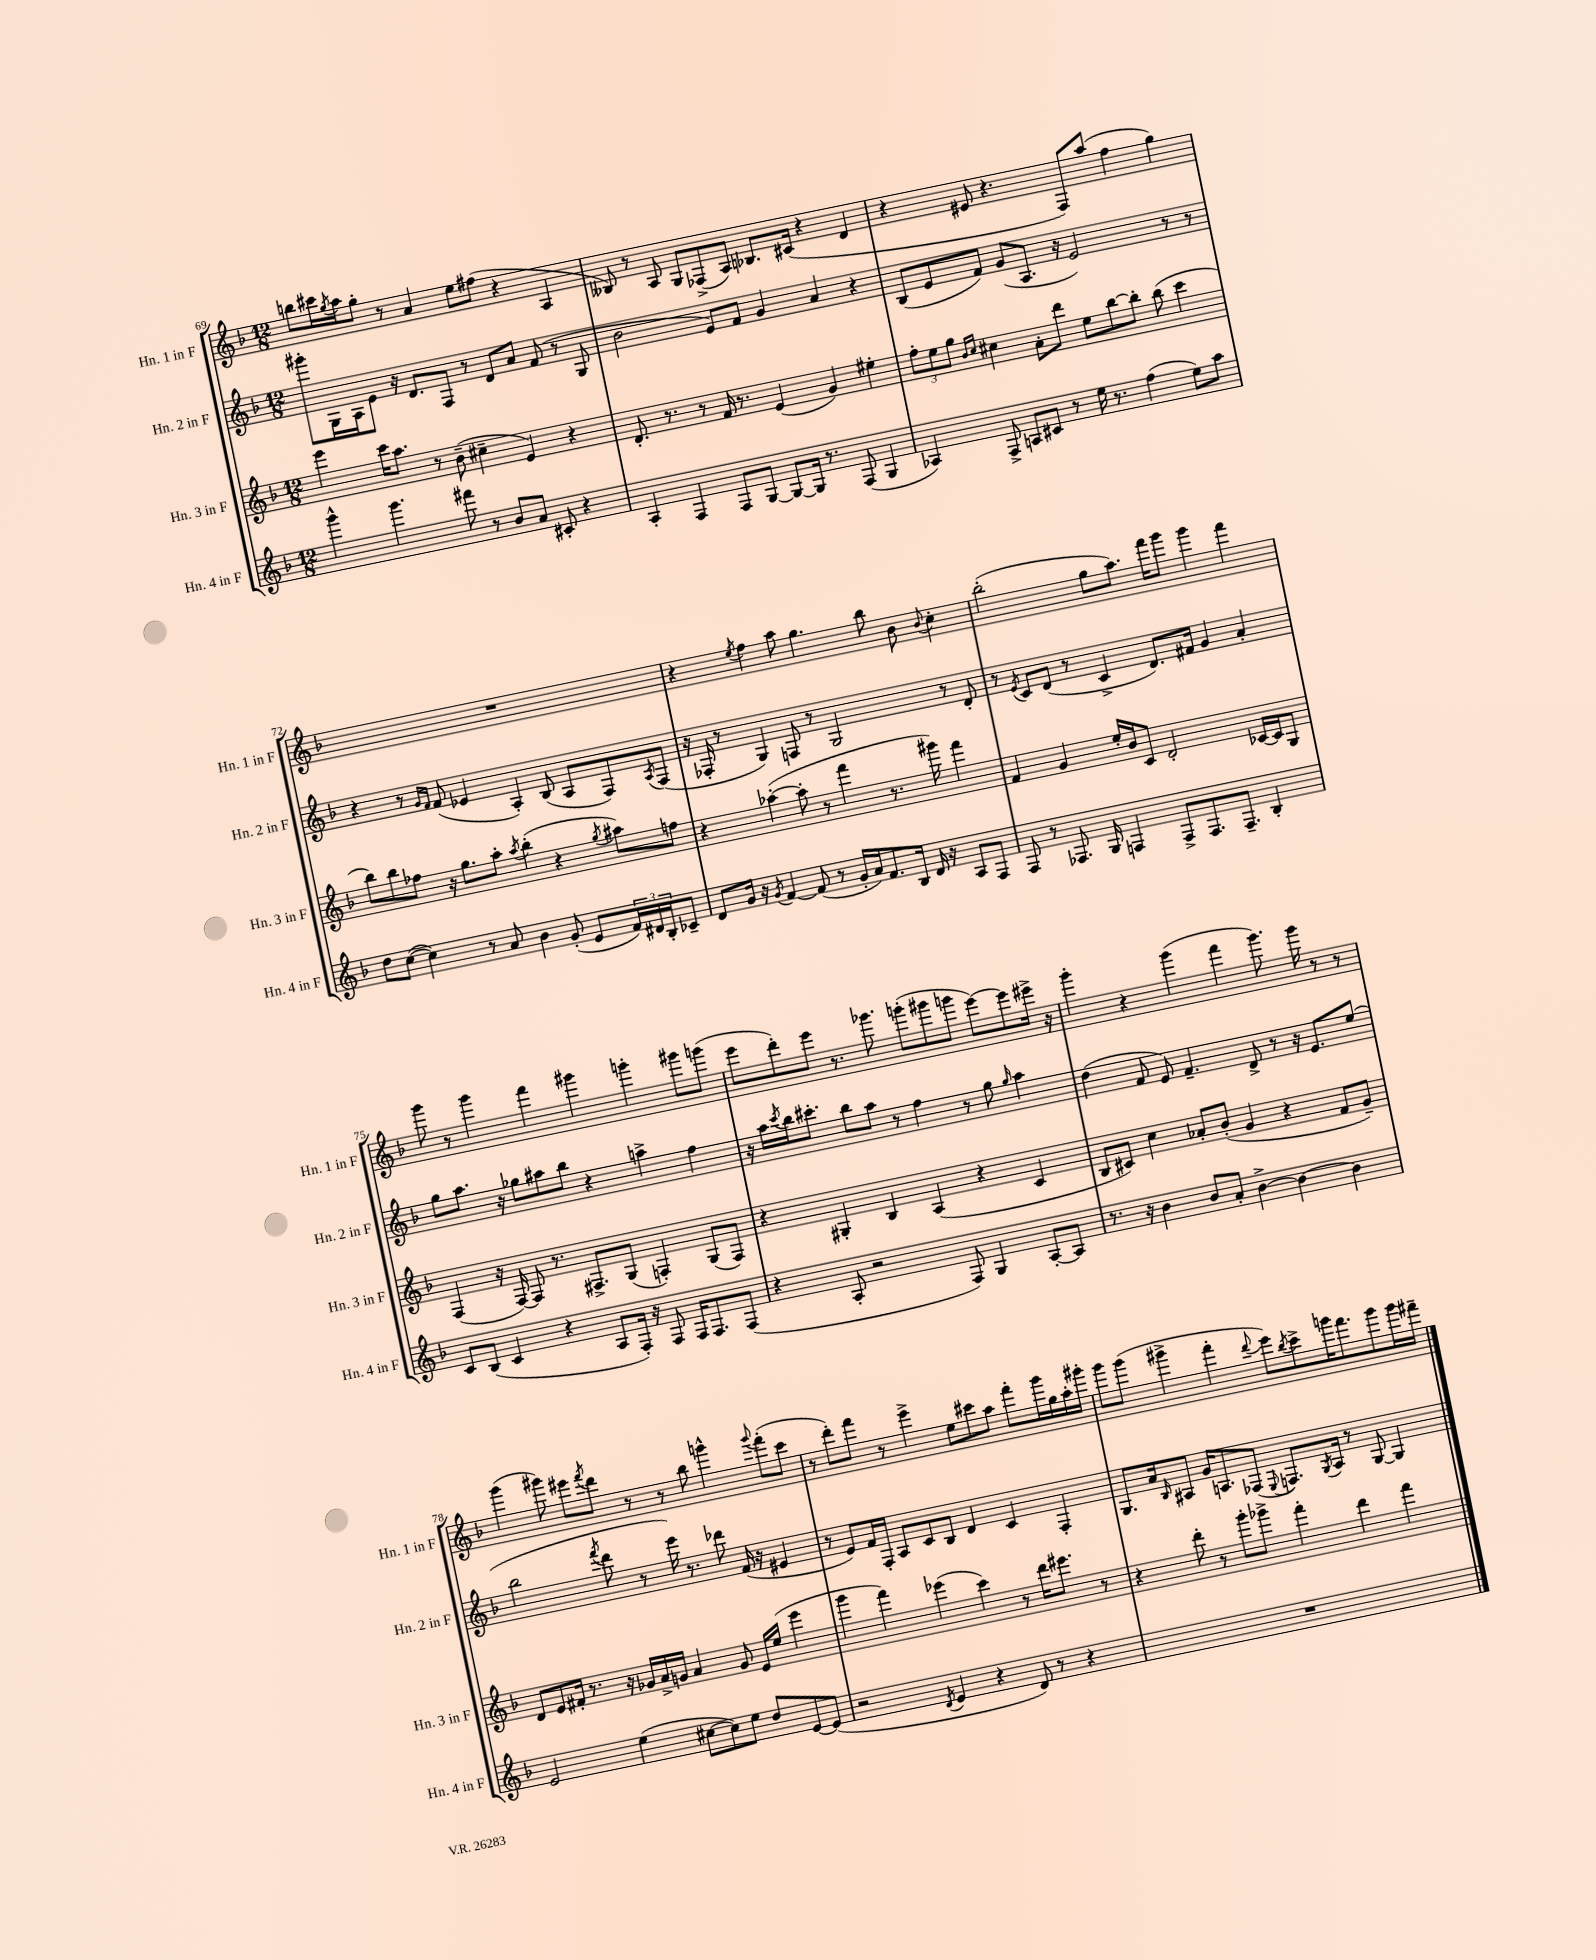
<<
\new StaffGroup <<
\new Staff = "s0" \with { instrumentName = "Hn. 1 in F" shortInstrumentName = "Hn. 1 in F" } {
    \clef treble \key f \major \numericTimeSignature \time 12/8
    b''8 cis'''16 \acciaccatura { g''8 } a''16 g''8-. r8 a'4 e''8 fis''8( r4 a4 |
    beses8) r8 a8 g8 fes8->( a8) bes8. cis'16( r4 d'4 |
    r4 eis'8 r4. f8) a''8( f''4 g''4) |
    R1. |
    r4 \acciaccatura { e''8 } f''4 a''8 g''4. bes''8 bes'8 \appoggiatura { bes'8 } c''4-. |
    bes''2-.( g''8 a''8.) f'''16 g'''8 g'''4 f'''4 |
    g'''8 r8 g'''4 f'''4 gis'''4 g'''4-. gis'''8 g'''8( |
    e'''8 d'''8-.) e'''8 r8. ges'''8. g'''8-.( gis'''8 g'''8 e'''8~) e'''8 eis'''16-> r16 |
    g'''4-. r4 g'''4( f'''4 g'''8.) g'''16 r8 r8 |
    g'''4( gis'''8) eis'''8 \acciaccatura { f'''8 } d'''8 r8 r8 bes''8 g'''4-^ \appoggiatura { g'''8 } f'''8-.( c'''8 |
    r8 d'''8-.) f'''8 r8 e'''4-> e''8 cis'''8 a''8 f'''8-. g'''16 g''16 a''16-. gis'''16-. |
    g'''8 g'''8( gis'''4-> f'''4-. \appoggiatura { d'''8 } e'''8) \acciaccatura { bes''8 } c'''8-> g'''16 f'''8. g'''8 g'''16 fis'''16-- \bar "|." |
}
\new Staff = "s1" \with { instrumentName = "Hn. 2 in F" shortInstrumentName = "Hn. 2 in F" } {
    \clef treble \key f \major \numericTimeSignature \time 12/8
    gis'''8-. g16 a16 e'8 r16 d'8. f8 r8 d'8 a'8 f'8( r8 g8 |
    bes'2 e'8) f'8 g'4 a'4 r4 |
    bes8( e'8 f'8) g'8( a8. r16 e'2) r8 r8 |
    r4 r8 \grace { g'16 f'16 } f'8( ees'4 a4-.) bes8( a8 f8) \acciaccatura { a8 } f8( |
    r16 fes16-. r8 g4) f8 r8 g2 r8 d'8-. |
    r8 \acciaccatura { e'8 } c'8 d'8( r8 c'4-> d'8.) fis'16 g'4 a'4-. |
    g''8 a''8. r16 ges''8 ais''8 bes''8 r4 a''4-> f''4 |
    r16 a''16 \acciaccatura { c'''8 } bes''16 cis'''8.-. bes''8 a''8 r8 f''4 r8 g''8 \grace { g''16 } a''4 |
    d''4( f'8 e'8) f'4.-- d'8-> r8 r16 e'8. e''8( |
    bes''2 \acciaccatura { f'''8 } d'''8 r8 e'''16) r8. des'''8 f'16( r16 eis'4 |
    r8 e'8) f'16 f16-. a8 c'8 bes8 d'4 c'4 f4-. |
    g8. a'16 \grace { bes16 } ais8 g'16 a8. fes8( \appoggiatura { e8 } f8.) \acciaccatura { g8 } a16 r8 g8~ g4 \bar "|." |
}
\new Staff = "s2" \with { instrumentName = "Hn. 3 in F" shortInstrumentName = "Hn. 3 in F" } {
    \clef treble \key f \major \numericTimeSignature \time 12/8
    e'''4 c'''16 a''8. r8 bes'8--( cis''4-- e'4) r4 |
    d'8.-. r8. r8 f'16 r8. e'4( g'4) eis''4-. |
    \tuplet 3/2 { f''8-. e''8 g''8 } \grace { bes'16 c''16 } cis''4 a'8-. d'''8 e''8 bes''8~ bes''8-. bes''8( c'''4 |
    bes''8) bes''8 fes''8 r16 g''8. a''8-. \acciaccatura { a''8 } bes''4-.( r4 \acciaccatura { g''8 } ais''8) f''8 |
    r4 aes''4~-.( aes''8-. r8 f'''4 r8. gis'''16) f'''4 |
    f'4 g'4 e''16-. bes'16 c'8 d'2-. ces'16~ ces'16 g8 |
    f4( r16 f16~) f8 r8. fis8.-> g8( f4-.) g8( f8) |
    r4 gis4-. bes4 a4( r4 c'4 |
    bes8 cis'8) c''4 aes'8-. bes'8-.( g'4 r4 f'8 g'8--) |
    d'8 e'8 fis'16-. r8. r16 ges'16 a'16-> g'16 a'4 g'8 e'16 e''16( e'''4 |
    g'''4 f'''4) ees'''4( c'''4) r8 d'''16 eis'''8. r8 |
    r4 d'''8-. r8 g'''8-. ges'''8-> f'''4-. d'''4 f'''4 \bar "|." |
}
\new Staff = "s3" \with { instrumentName = "Hn. 4 in F" shortInstrumentName = "Hn. 4 in F" } {
    \clef treble \key f \major \numericTimeSignature \time 12/8
    g'''4-^ g'''4. fis'''8 r8 bes'8 a'8 cis'8-. r4 |
    a4-. f4 f8 g8~ g8~ g16 r8. f8( g4 |
    aes4) f8-> a8 cis'8 r8 e''16 r8. f''4( e''8) a''8 |
    d''8 c''8~( c''4) r8 a'8 bes'4 g'8-.( e'8 \tuplet 3/2 { f'16) dis'16 bes16-. } ces'8-- |
    d'8 g'16 r16 \acciaccatura { g'8 } f'4~ f'8( r8 g'16-. a'16) f'8. bes16 d'16 r16 a8 f8 |
    f8 r8 fes8. g16 f4 f8-> f8. f8.-- bes4-. |
    c'8 bes8( c'4 r4 a8 f16-.) r16 f8 f16 f8. f8( |
    r4 a8-. r2 f8) g4 a8~-. a8 |
    r8. r16 bes'4 bes'8 a'8-. bes'4~-> bes'4~ bes'4 |
    e'2 e''4( cis''8~ cis''8) e''8 d''8 e'8~ e'8( |
    r2 \acciaccatura { d'8 } e'4 r4 d'8) r8 r4 |
    R1. \bar "|." |
}
>>
>>
\layout { \context { \Score currentBarNumber = #69 } }
